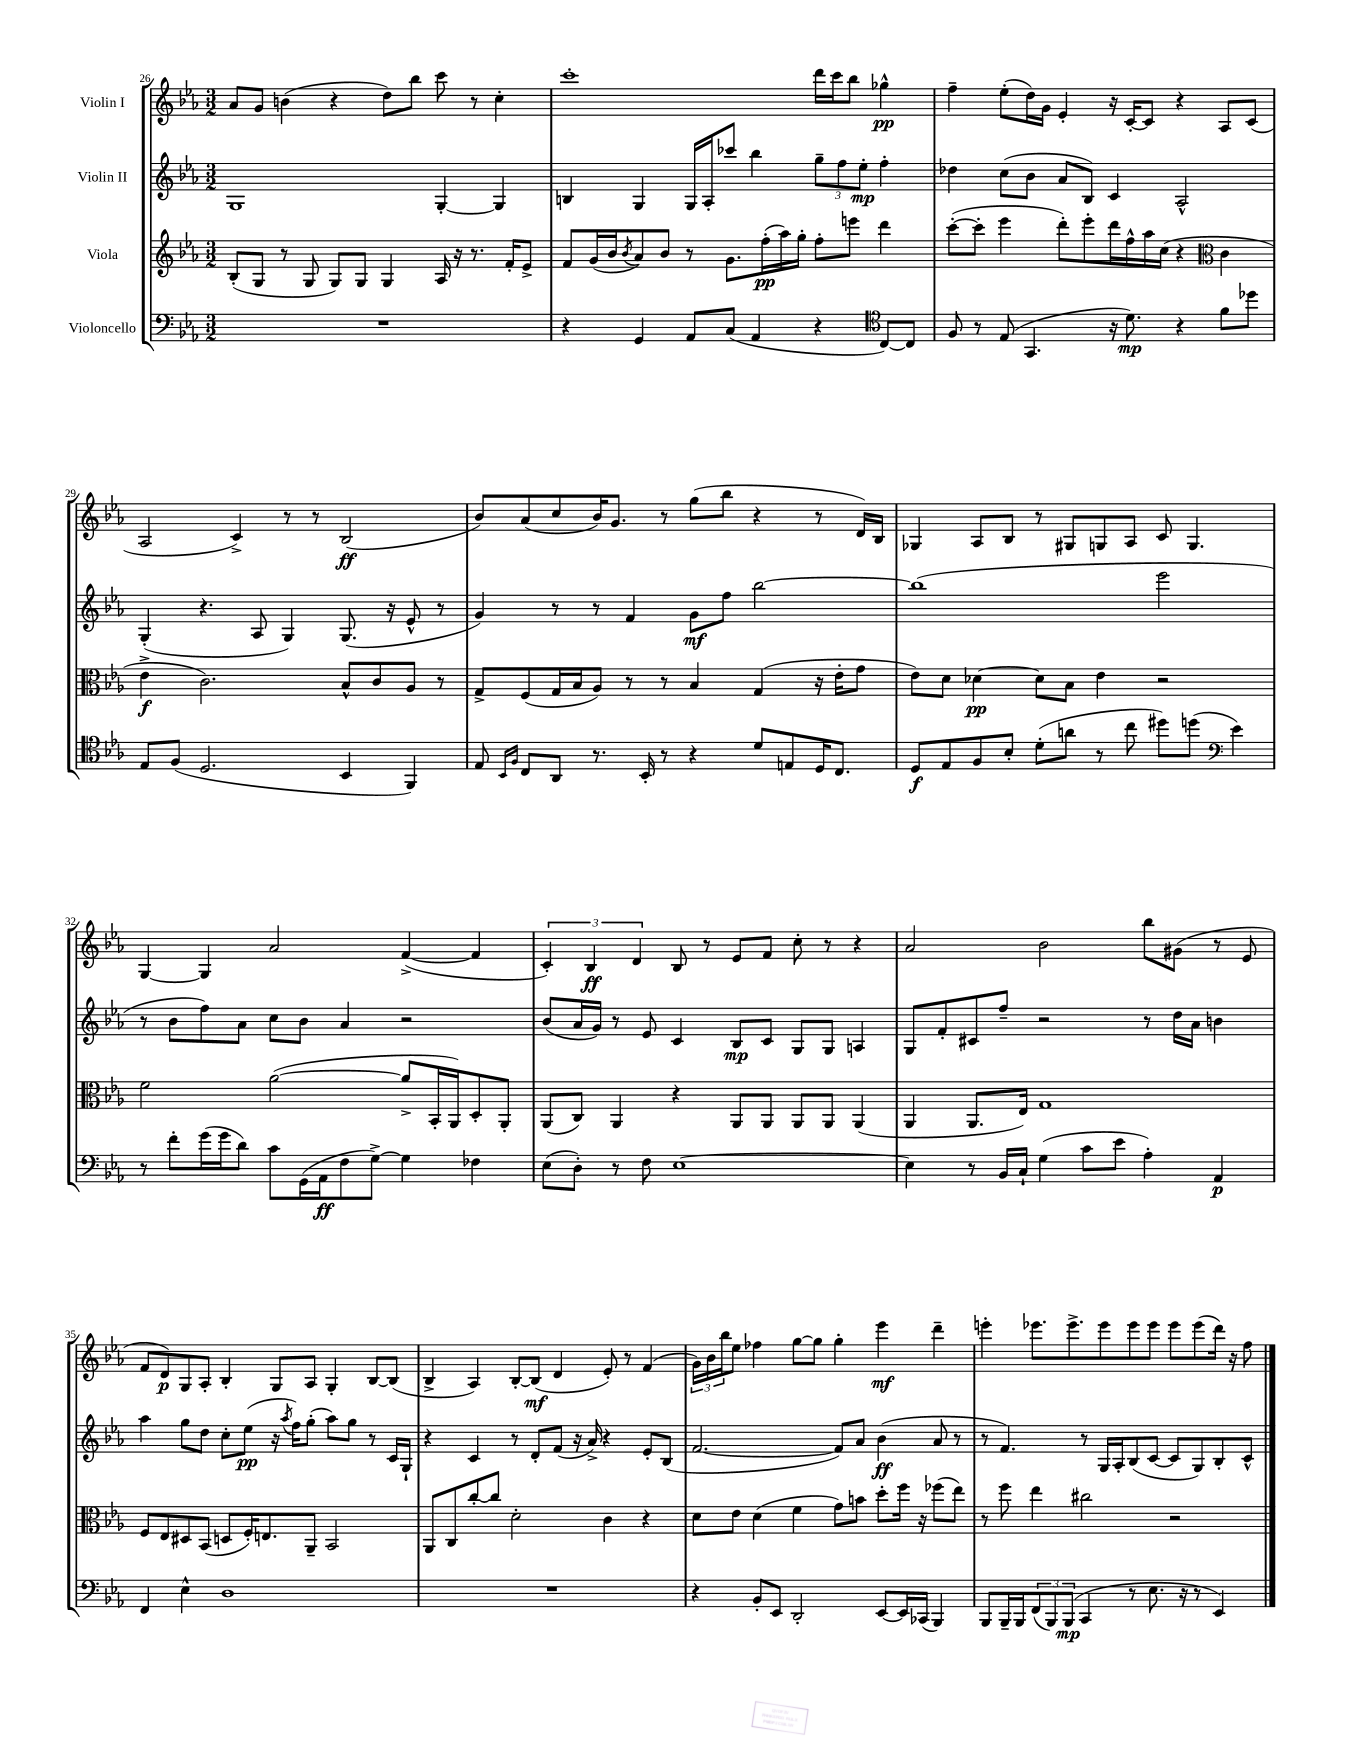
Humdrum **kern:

**kern	**dynam	**kern	**dynam	**kern	**dynam	**kern	**dynam
*part4	*part4	*part3	*part3	*part2	*part2	*part1	*part1
*staff4	*staff4	*staff3	*staff3	*staff2	*staff2	*staff1	*staff1
*I"Violoncello	*	*I"Viola	*	*I"Violin II	*	*I"Violin I	*
*clefF4	*	*clefG2	*	*clefG2	*	*clefG2	*
*k[b-e-a-]	*	*k[b-e-a-]	*	*k[b-e-a-]	*	*k[b-e-a-]	*
*M3/2	*	*M3/2	*	*M3/2	*	*M3/2	*
=26	=26	=26	=26	=26	=26	=26	=26
1.r	.	(8B-'/L	.	1G	.	8a-/L	.
.	.	8G/J	.	.	.	8g/J	.
.	.	8r	.	.	.	(4bn\	.
.	.	8G/	.	.	.	.	.
.	.	8G/L)	.	.	.	4r	.
.	.	8G/J	.	.	.	.	.
.	.	4G/	.	.	.	8dd\L)	.
.	.	.	.	.	.	8bb-\J	.
.	.	16A-/	.	[4G'/	.	8ccc\	.
.	.	16r	.	.	.	.	.
.	.	8.r	.	.	.	8r	.
.	.	.	.	4G/]	.	4cc'\	.
.	.	16f'/KL	.	.	.	.	.
.	.	8e-^/J	.	.	.	.	.
=27	=27	=27	=27	=27	=27	=27	=27
4r	.	8f/L	.	4Bn/	.	1ccc'	.
.	.	(16g/L	.	.	.	.	.
.	.	16b-/J	.	.	.	.	.
.	.	8qb-/	.	.	.	.	.
4GG/	.	8a-/)	.	4G/	.	.	.
.	.	8b-/J	.	.	.	.	.
8AA-/L	.	8r	.	16G/LL	.	.	.
.	.	.	.	16A-'/J	.	.	.
(8C/J	.	8.g\L	.	8ccc-X/J	.	.	.
4AA-/	.	.	.	4bb-\	.	.	.
.	.	(16ff'\L	pp	.	.	.	.
.	.	16aa-\)	.	.	.	.	.
.	.	16gg'\JJ	.	.	.	.	.
4r	.	8ff'\L	.	12gg~\L	.	16ddd\LL	.
.	.	.	.	.	.	16ccc\J	.
.	.	.	.	12ff\	.	.	.
.	.	8eeen\J	.	.	.	8bb-\J	.
.	.	.	.	12ee-'\J	mp	.	.
*clefC4	*	*	*	*	*	*	*
[8C/L)	.	4ddd\	.	4ff'\	.	4gg-X^^\	pp
8C/J]	.	.	.	.	.	.	.
=28	=28	=28	=28	=28	=28	=28	=28
8F/	.	([8ccc'\L	.	4dd-X\	.	4ff~\	.
8r	.	8ccc'\J]	.	.	.	.	.
(8E-/	.	4eee-\	.	(8cc\L	.	(8ee-'\L	.
4.GG/	.	.	.	8b-\J	.	16dd\L)	.
.	.	.	.	.	.	16g\JJ	.
.	.	8ddd'\L)	.	8a-/L	.	4e-'/	.
.	.	8eee-'\	.	8B-/J)	.	.	.
16r	.	16ddd\L	.	4c/	.	16r	.
8.d\)	mp	16ff^^\	.	.	.	[16c'/KL	.
.	.	16aa-\	.	.	.	8c/J]	.
.	.	(16cc\JJ	.	.	.	.	.
4r	.	4r	.	2A-^^/	.	4r	.
*	*	*clefC3	*	*	*	*	*
8f\L	.	4c\	.	.	.	8A-/L	.
8dd-X\J	.	.	.	.	.	(8c/J	.
!!LO:LB:g=z
=29	=29	=29	=29	=29	=29	=29	=29
8E-/L	.	4e-^\	f	(4G'/	.	2A-/	.
(8F/J	.	.	.	.	.	.	.
2.D/	.	2.c\)	.	4.r	.	.	.
.	.	.	.	.	.	4c^/)	.
.	.	.	.	8A-/	.	.	.
.	.	.	.	4G/)	.	8r	.
.	.	.	.	.	.	8r	.
4BB-/	.	8B-^^/L	.	(8.G/	.	(2B-/	ff
.	.	8c/	.	.	.	.	.
.	.	.	.	16r	.	.	.
4FF/)	.	8A-/J	.	8e-^^/	.	.	.
.	.	8r	.	8r	.	.	.
=30	=30	=30	=30	=30	=30	=30	=30
8E-/	.	8G^/L	.	4g/)	.	8b-/L)	.
16qqBB-/LL	.	.	.	.	.	.	.
16qqF/JJ	.	.	.	.	.	.	.
8C/L	.	(8F/	.	.	.	(8a-/	.
8AA-/J	.	16G/L	.	8r	.	8cc/	.
.	.	16B-/J	.	.	.	.	.
8.r	.	8A-/J)	.	8r	.	16b-/K)	.
.	.	.	.	.	.	8.g/J	.
.	.	8r	.	4f/	.	.	.
16BB-'/	.	.	.	.	.	.	.
8r	.	8r	.	.	.	8r	.
4r	.	4B-/	.	8g\L	mf	(8gg\L	.
.	.	.	.	8ff\J	.	8bb-\J	.
8d/L	.	(4G/	.	[2bb-\	.	4r	.
8En/	.	.	.	.	.	.	.
16D/K	.	16r	.	.	.	8r	.
8.C/J	.	16e-'\KL	.	.	.	.	.
.	.	8g\J	.	.	.	16d/LL)	.
.	.	.	.	.	.	16B-/JJ	.
=31	=31	=31	=31	=31	=31	=31	=31
8D/L	f	8e-\L)	.	(1bb-]	.	4G-X/	.
8E-/	.	8d\J	.	.	.	.	.
8F/	.	[4d-X\	pp	.	.	8A-/L	.
8B-'/J	.	.	.	.	.	8B-/J	.
(8d'\L	.	8d-\L]	.	.	.	8r	.
8an\J	.	8B-\J	.	.	.	8G#X/L	.
8r	.	4e-\	.	.	.	8Gn/	.
8cc\	.	.	.	.	.	8A-/J	.
8dd#X\L)	.	2r	.	2eee-\	.	8c/	.
(8ddn\J	.	.	.	.	.	4.G/	.
*clefF4	*	*	*	*	*	*	*
4e-\)	.	.	.	.	.	.	.
!!LO:LB:g=z
=32	=32	=32	=32	=32	=32	=32	=32
8r	.	2f\	.	8r	.	[4G/	.
8f'\L	.	.	.	8b-\L	.	.	.
(16g\L	.	.	.	8ff\)	.	4G/]	.
16g\J	.	.	.	.	.	.	.
8d\J)	.	.	.	8a-\J	.	.	.
8c\L	.	([2a-\	.	8cc\L	.	2a-/	.
(16GG\L	.	.	.	8b-\J	.	.	.
16AA-\J	ff	.	.	.	.	.	.
8F\	.	.	.	4a-/	.	.	.
[8G^\J)	.	.	.	.	.	.	.
4G\]	.	8a-^/L]	.	2r	.	([4f^/	.
.	.	16BB-'/L	.	.	.	.	.
.	.	16AA-/J)	.	.	.	.	.
4F-X\	.	8D'/	.	.	.	4f/]	.
.	.	8AA-'/J	.	.	.	.	.
=33	=33	=33	=33	=33	=33	=33	=33
(8E-\L	.	(8AA-/L	.	(8b-/L	.	6c'/)	.
8D'\J)	.	8C/J)	.	16a-/L	.	.	.
.	.	.	.	.	.	6B-/	ff
.	.	.	.	16g/JJ)	.	.	.
8r	.	4AA-/	.	8r	.	.	.
.	.	.	.	.	.	6d/	.
8F\	.	.	.	8e-/	.	.	.
[1E-	.	4r	.	4c/	.	8B-/	.
.	.	.	.	.	.	8r	.
.	.	8AA-/L	.	8B-/L	mp	8e-/L	.
.	.	8AA-/J	.	8c/J	.	8f/J	.
.	.	8AA-/L	.	8G/L	.	8cc'\	.
.	.	8AA-/J	.	8G/J	.	8r	.
.	.	(4AA-/	.	4An/	.	4r	.
=34	=34	=34	=34	=34	=34	=34	=34
4E-\]	.	4AA-/	.	8G/L	.	2a-/	.
.	.	.	.	8f'/	.	.	.
8r	.	8.AA-/L	.	8c#X/	.	.	.
16BB-/LL	.	.	.	8ff~/J	.	.	.
16C`/JJ	.	16E-/Jk)	.	.	.	.	.
(4G\	.	1G	.	2r	.	2b-\	.
8c\L	.	.	.	.	.	.	.
8e-\J	.	.	.	.	.	.	.
4A-'\)	.	.	.	8r	.	8bb-\L	.
.	.	.	.	16dd\LL	.	(8g#X\J	.
.	.	.	.	16a-\JJ	.	.	.
4AA-/	p	.	.	4bn\	.	8r	.
.	.	.	.	.	.	8e-/	.
!!LO:LB:g=z
=35	=35	=35	=35	=35	=35	=35	=35
4FF/	.	8F/L	.	4aa-\	.	8f/L	.
.	.	8E-/	.	.	.	8d/)	p
4E-^^\	.	8D#X/	.	8gg\L	.	8G/	.
.	.	(8BB-/J	.	8dd\J	.	8A-'/J	.
1D	.	8Dn/L	.	8cc'\L	.	4B-'/	.
.	.	16F'/K)	.	(8ee-\J	pp	.	.
.	.	8.En/	.	.	.	.	.
.	.	.	.	16r	.	8G/L	.
.	.	.	.	8qaa-/	.	.	.
.	.	.	.	16ff\KL)	.	.	.
.	.	8AA-~/J	.	(8gg'\J	.	8A-/J	.
.	.	2BB-/	.	8aa-\L)	.	4G'/	.
.	.	.	.	8gg\J	.	.	.
.	.	.	.	8r	.	[8B-/L	.
.	.	.	.	16c/LL	.	(8B-/J]	.
.	.	.	.	16G`/JJ	.	.	.
=36	=36	=36	=36	=36	=36	=36	=36
1.r	.	8AA-/L	.	4r	.	4B-^/	.
.	.	8C/	.	.	.	.	.
.	.	[8cc'/	.	4c/	.	4A-/)	.
.	.	8cc/J]	.	.	.	.	.
.	.	2d'\	.	8r	.	[8B-'/L	.
.	.	.	.	8d'/L	.	(8B-/J]	mf
.	.	.	.	(8f/J	.	4d/	.
.	.	.	.	16r	.	.	.
.	.	.	.	16a-^/)	.	.	.
.	.	4c\	.	4r	.	8e-'/)	.
.	.	.	.	.	.	8r	.
.	.	4r	.	8e-'/L	.	(4f/	.
.	.	.	.	(8B-/J	.	.	.
=37	=37	=37	=37	=37	=37	=37	=37
4r	.	8d\L	.	[2.f/	.	24g\LL)	.
.	.	.	.	.	.	24b-\	.
.	.	.	.	.	.	24bb-\J	.
.	.	8e-\J	.	.	.	8ee-\J	.
8BB-'/L	.	(4d\	.	.	.	4ff-X\	.
8EE-/J	.	.	.	.	.	.	.
2DD'/	.	4f\	.	.	.	[8gg\L	.
.	.	.	.	.	.	8gg\J]	.
.	.	8g\L)	.	8f/L])	.	4gg'\	.
.	.	8bn\J	.	8a-/J	.	.	.
[8EE-/L	.	8dd'\L	.	(4b-\	ff	4eee-\	mf
16EE-/L]	.	16ff\Jk	.	.	.	.	.
(16CC-X/JJ	.	16r	.	.	.	.	.
4BBB-/)	.	(8ff-X\L	.	8a-/	.	4ddd~\	.
.	.	8ee-\J)	.	8r	.	.	.
=38	=38	=38	=38	=38	=38	=38	=38
8BBB-/L	.	8r	.	8r	.	4eeen'\	.
16BBB-~/L	.	8ff\	.	4.f/)	.	.	.
16BBB-/J	.	.	.	.	.	.	.
(12FF/	.	4ee-\	.	.	.	8.eee-X\L	.
12BBB-/)	.	.	.	.	.	.	.
(12BBB-/J	mp	.	.	.	.	.	.
.	.	.	.	.	.	8.eee-^\	.
4CC/	.	2cc#X\	.	8r	.	.	.
.	.	.	.	16G/LL	.	8eee-\	.
.	.	.	.	16A-'/J	.	.	.
8r	.	.	.	(8B-/	.	8eee-\	.
8.E-\	.	.	.	[8c/J	.	8eee-\J	.
.	.	2r	.	8c/L]	.	8eee-\L	.
16r	.	.	.	.	.	.	.
8r	.	.	.	8G/)	.	(8eee-\	.
4EE-/)	.	.	.	8B-'/	.	16ddd\Jk)	.
.	.	.	.	.	.	16r	.
.	.	.	.	8c^^/J	.	8ff\	.
==	==	==	==	==	==	==	==
*-	*-	*-	*-	*-	*-	*-	*-
